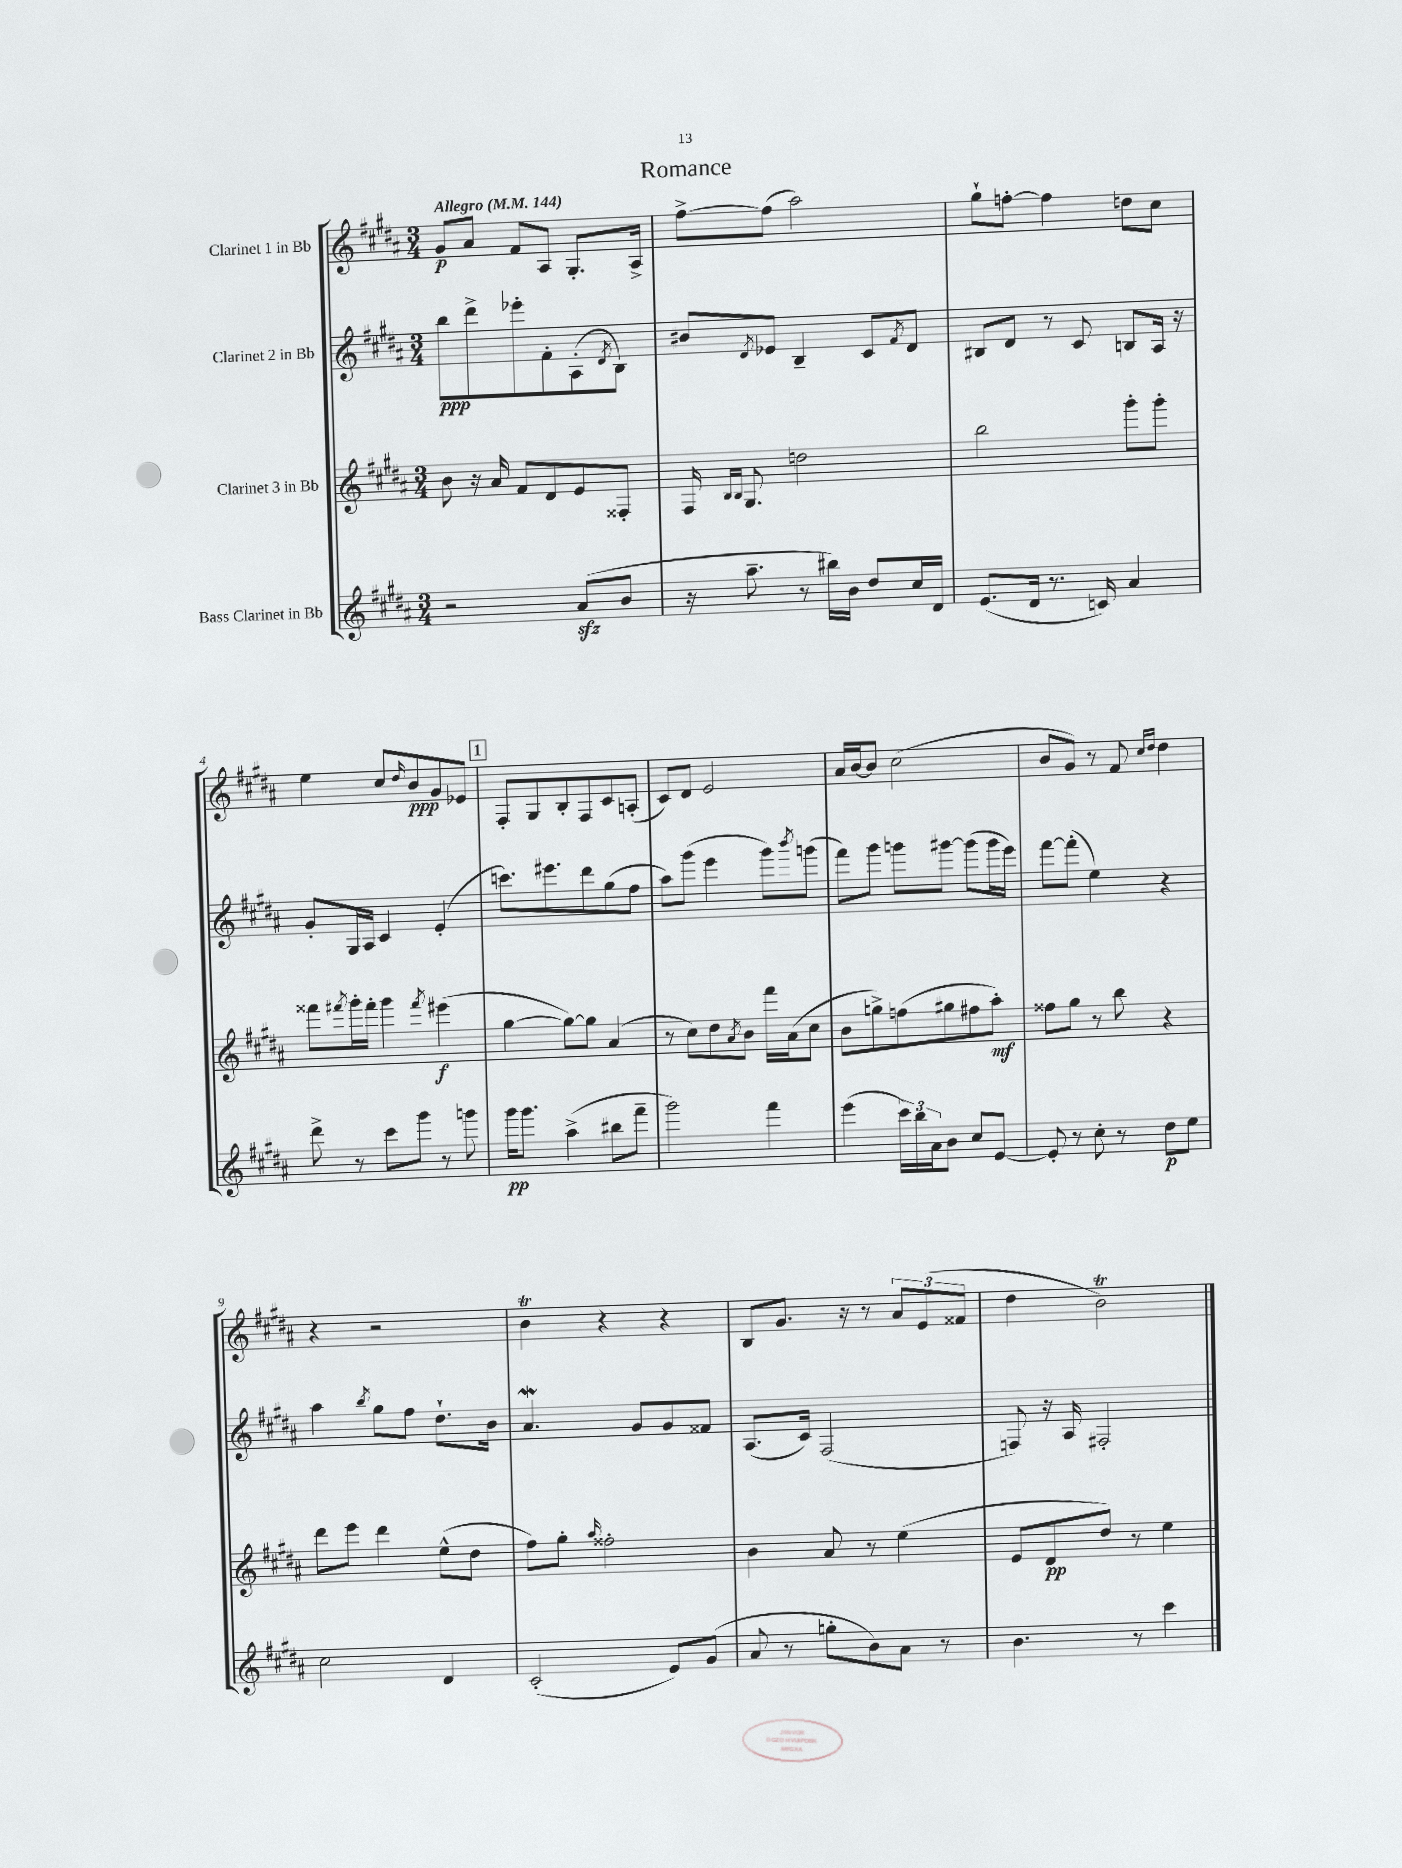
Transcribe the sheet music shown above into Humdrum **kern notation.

**kern	**kern	**kern	**kern
*staff4	*staff3	*staff2	*staff1
*clefG2	*clefG2	*clefG2	*clefG2
*k[f#c#g#d#a#]	*k[f#c#g#d#a#]	*k[f#c#g#d#a#]	*k[f#c#g#d#a#]
*M3/4	*M3/4	*M3/4	*M3/4
*MM144	*MM144	*MM144	*MM144
2r	8b	8bb	8g#
.	16r	8ddd#^	8a#
.	16a#	.	.
.	8f#	8eee-'	8f#
.	8d#	8f#'	8A#
(8a#	8e	(8A#'	8.G#'
.	.	8qd#	.
8b	8F##'	8B)	.
.	.	.	16A#^
=	=	=	=
16r	16F#	8b#	[8ff#^
.	16qqB	.	.
.	16qqB	.	.
8.aa#~	8.G#	.	.
.	.	8qd#	.
.	.	8e-	(8ff#]
8r	2dd	4B~	2aa#)
16bb#)	.	.	.
16b	.	.	.
8dd#	.	8c#	.
.	.	8qf#	.
16cc#	.	8d#	.
16d#	.	.	.
=	=	=	=
(8.e	2bb	8B#	8gg#`
.	.	8d#	[8ff'
16d#	.	.	.
8.r	.	8r	4ff]
.	.	8c#	.
16c)	.	.	.
4a#	8ggg#'	8B	8dd
.	8ggg#'	16A#	8cc#
.	.	16r	.
=	=	=	=
8ddd#^	8fff##	8g#'	4ee
.	8qfff#	.	.
8r	16ggg#'	16G#	.
.	16fff#'	16A#	.
8ccc#	4ggg#	4c#	8cc#
.	.	.	16qqdd#
8ggg#	.	.	8b
.	8qfff#	.	.
8r	(4eee#	(4e'	8g#
8ggg	.	.	8e-
=	=	=	=
16ggg#	[4gg#	8.ccc)	8F#'
8.ggg#	.	.	.
.	.	.	8G#
.	.	8.eee#	.
(4aa#^	8gg#_)	.	8B'
.	8gg#]	8ddd#	8F#
8bb#	(4a#	(8gg#	8c#
8fff#~	.	8ff#	(8A'
=	=	=	=
2ggg#)	8r	8aa#)	8c#)
.	8cc#)	(8ggg#	8d#
.	8dd#	4eee	2e
.	8qa#	.	.
.	8b	.	.
4fff#	16fff#	8ggg#)	.
.	(16a#	.	.
.	.	8qbbb	.
.	8cc#	(8ggg	.
=	=	=	=
(4eee	8b	8fff#)	16a#
.	.	.	[16b
.	8gg^)	8ggg#	8b]
24ccc#)	(8ff	8ggg	(2cc#
24bb	.	.	.
24a#	.	.	.
8b	8gg#	[8ggg#	.
8cc#	8ff#	(8ggg#]	.
[8e	8aa#')	16ggg#	.
.	.	16eee)	.
=	=	=	=
8e']	8ff##	[8fff#	8b
8r	8gg#	(8fff#']	8g#)
8cc#'	8r	4ee)	8r
8r	8bb	.	8f#
.	.	.	16qqcc#
.	.	.	16qqdd#
8dd#	4r	4r	4dd#
8ee	.	.	.
=	=	=	=
2cc#	8ddd#	4aa#	4r
.	8eee	.	.
.	.	8qbb	.
.	4ddd#	8gg#	2r
.	.	8ff#	.
4d#	(8ee^^	8.dd#`	.
.	8dd#	.	.
.	.	16b	.
=	=	=	=
(2c#'	8ff#)	4.a#	4b
.	8gg#'	.	.
.	16qqaa#	.	.
.	2ff##'	.	4r
.	.	8g#	.
8e)	.	8g#	4r
(8g#	.	8f##	.
=	=	=	=
8a#	4b	(8.A#	8B
8r	.	.	8.g#
.	.	16c#)	.
8gg'	8a#	(2F#	.
.	.	.	16r
8b)	8r	.	8r
8a#	(4ee	.	12a#
.	.	.	(12e
8r	.	.	.
.	.	.	12f##
=	=	=	=
4.b	8e	8F)	4dd#
.	8d#	16r	.
.	.	16A#	.
.	8dd#)	2F#'	2b)
8r	8r	.	.
4ccc#	4ee	.	.
==	==	==	==
*-	*-	*-	*-
